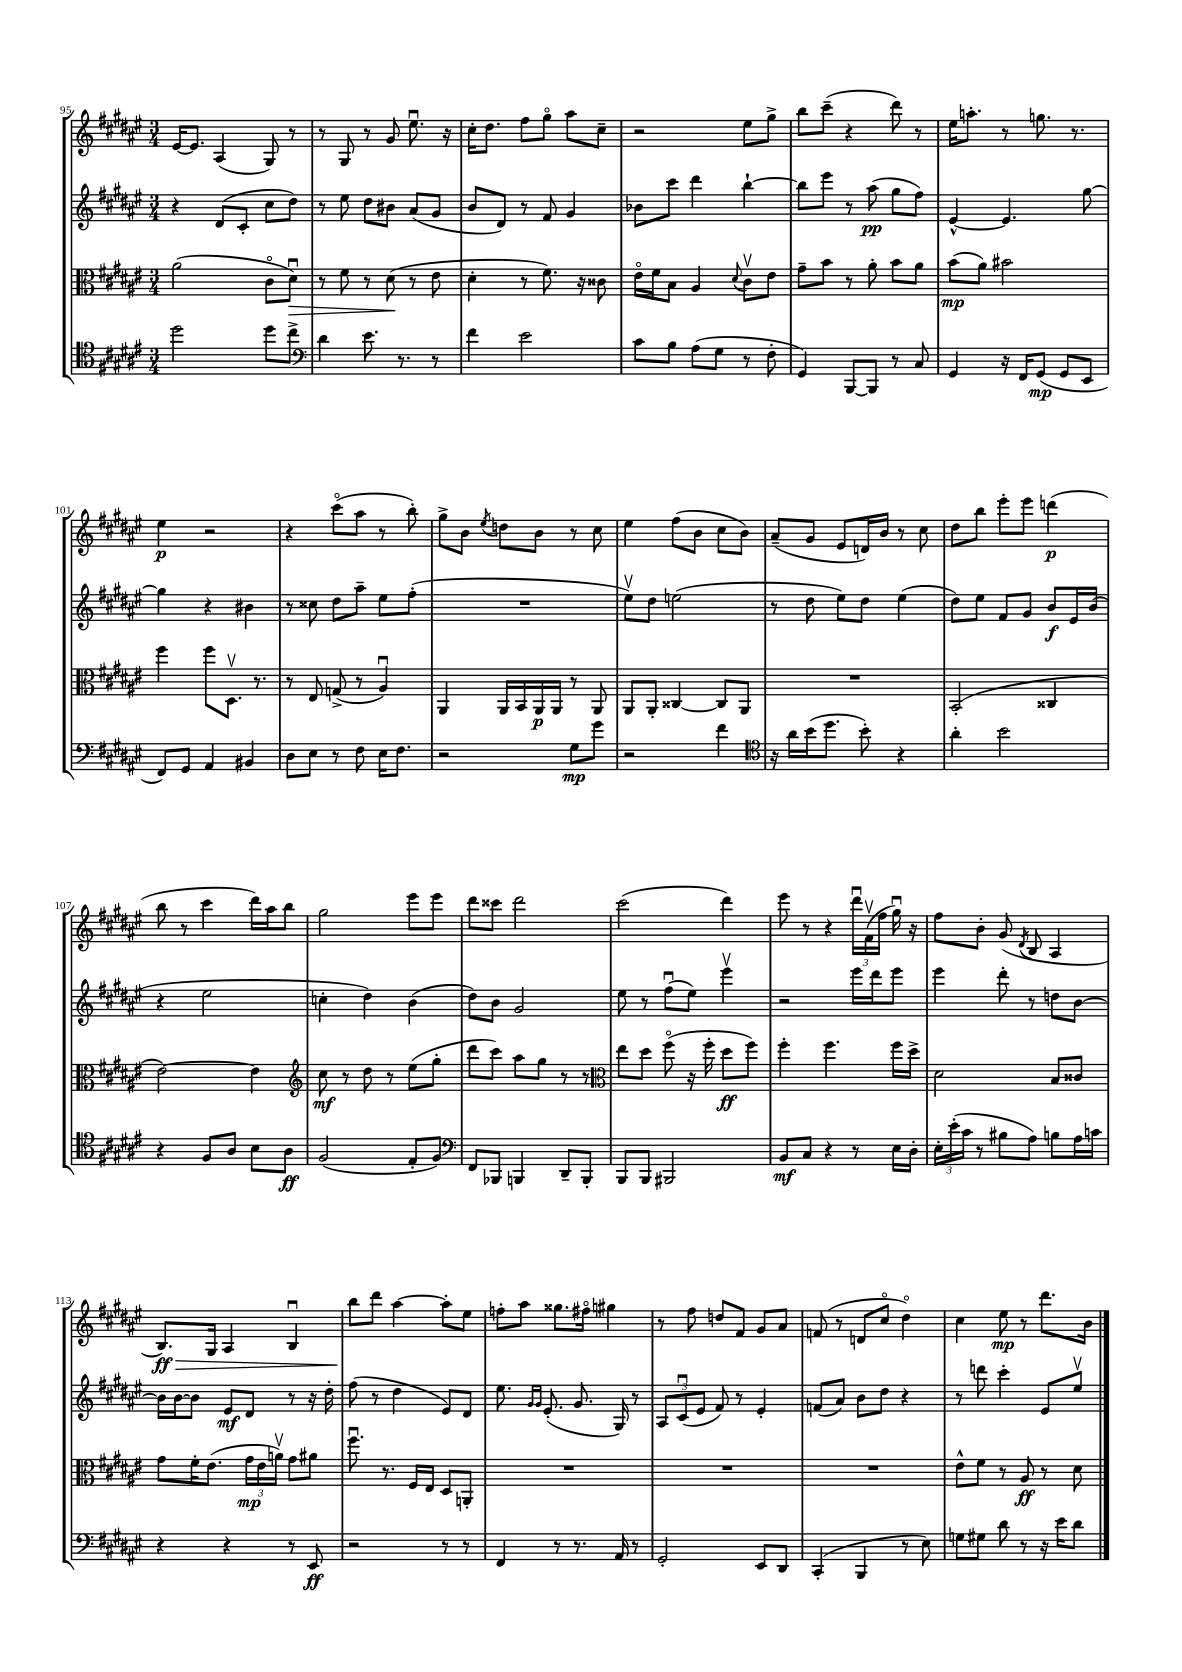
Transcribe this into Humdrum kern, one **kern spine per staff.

**kern	**dynam	**kern	**dynam	**kern	**dynam	**kern	**dynam
*part4	*part4	*part3	*part3	*part2	*part2	*part1	*part1
*staff4	*staff4	*staff3	*staff3	*staff2	*staff2	*staff1	*staff1
*clefC4	*	*clefC3	*	*clefG2	*	*clefG2	*
*k[f#c#g#d#a#e#]	*	*k[f#c#g#d#a#e#]	*	*k[f#c#g#d#a#e#]	*	*k[f#c#g#d#a#e#]	*
*M3/4	*	*M3/4	*	*M3/4	*	*M3/4	*
=95	=95	=95	=95	=95	=95	=95	=95
2dd#\	.	(2a#\	.	4r	.	[16e#/KL	.
.	.	.	.	.	.	8.e#/J]	.
.	.	.	.	(8d#/L	.	(4A#/	.
.	.	.	.	8c#'/J	.	.	.
8dd#\L	.	8c#\L	.	8cc#\L	.	8G#/)	.
!	!	!	!LO:HP:b	!	!	!	!
8cc#^\J	.	8d#u\J)	>	8dd#\J)	.	8r	.
=96	=96	=96	=96	=96	=96	=96	=96
*clefF4	*	*	*	*	*	*	*
4d#\	.	8r	.	8r	.	8r	.
.	.	8f#\	.	8ee#\	.	8G#/	.
8.e#\	.	8r	.	8dd#\L	.	8r	.
.	.	(8d#\	.	8b#X\J	.	8g#/	.
8.r	.	.	.	.	.	.	.
.	.	8r	]	(8a#/L	.	8.ee#u\	.
8r	.	8e#\	.	8g#/J	.	.	.
.	.	.	.	.	.	16r	.
=97	=97	=97	=97	=97	=97	=97	=97
4f#\	.	4d#'\	.	8b/L	.	16cc#'\KL	.
.	.	.	.	.	.	8.dd#\J	.
.	.	.	.	8d#/J)	.	.	.
2e#\	.	8r	.	8r	.	8ff#\L	.
.	.	8.f#\)	.	8f#/	.	8gg#\J	.
.	.	.	.	4g#/	.	8aa#\L	.
.	.	16r	.	.	.	.	.
.	.	8c##X\	.	.	.	8cc#~\J	.
=98	=98	=98	=98	=98	=98	=98	=98
8c#\L	.	16e#\LL	.	8b-X\L	.	2r	.
.	.	16f#\J	.	.	.	.	.
8B\J	.	8B\J	.	8ccc#\J	.	.	.
(8A#\L	.	4A#/	.	4ddd#\	.	.	.
8G#\J	.	.	.	.	.	.	.
.	.	8qqd#/	.	.	.	.	.
8r	.	8c#v\L	.	[4bb`\	.	8ee#\L	.
8F#'\	.	8e#\J	.	.	.	8gg#^\J	.
=99	=99	=99	=99	=99	=99	=99	=99
4GG#/)	.	8g#~\L	.	8bb\L]	.	8bb\L	.
.	.	8b\J	.	8eee#\J	.	(8ccc#~\J	.
[8BBB/L	.	8r	.	8r	.	4r	.
8BBB/J]	.	8a#'\	.	(8aa#\	pp	.	.
8r	.	8b\L	.	8gg#\L	.	8ddd#\)	.
8C#/	.	8a#\J	.	8ff#\J)	.	8r	.
=100	=100	=100	=100	=100	=100	=100	=100
4GG#/	.	(8b\L	mp	[4e#^^/	.	16ee#\KL	.
.	.	.	.	.	.	8.aan'\J	.
.	.	8a#\J)	.	.	.	.	.
16r	.	2b#X\	.	4.e#/]	.	8r	.
16FF#/KL	.	.	.	.	.	.	.
(8GG#/J	mp	.	.	.	.	8.ggn\	.
8GG#/L	.	.	.	.	.	.	.
.	.	.	.	.	.	8.r	.
8EE#/J	.	.	.	[8gg#\	.	.	.
!!LO:LB:g=z
=101	=101	=101	=101	=101	=101	=101	=101
8FF#/L)	.	4ff#\	.	4gg#\]	.	4ee#\	p
8GG#/J	.	.	.	.	.	.	.
4AA#/	.	8ff#\L	.	4r	.	2r	.
.	.	8.D#v\J	.	.	.	.	.
4BB#X/	.	.	.	4b#X\	.	.	.
.	.	8.r	.	.	.	.	.
=102	=102	=102	=102	=102	=102	=102	=102
8D#\L	.	8r	.	8r	.	4r	.
8E#\J	.	8E#/	.	8cc##X\	.	.	.
8r	.	(8Gn^/	.	8dd#\L	.	(8ccc#\L	.
8F#\	.	8r	.	8aa#~\J	.	8aa#\J	.
16E#\KL	.	4A#u/)	.	8ee#\L	.	8r	.
8.F#\J	.	.	.	.	.	.	.
.	.	.	.	(8ff#'\J	.	8bb'\)	.
=103	=103	=103	=103	=103	=103	=103	=103
2r	.	4AA#/	.	2.r	.	8gg#^\L	.
.	.	.	.	.	.	8b\J	.
.	.	.	.	.	.	8qee#/	.
.	.	16AA#/LL	.	.	.	8ddn\L	.
.	.	16BB/	.	.	.	.	.
.	.	16AA#/	p	.	.	8b\J	.
.	.	16AA#/JJ	.	.	.	.	.
8G#\L	mp	8r	.	.	.	8r	.
8g#\J	.	8AA#/	.	.	.	8cc#\	.
=104	=104	=104	=104	=104	=104	=104	=104
2r	.	8AA#/L	.	8ee#v\L)	.	4ee#\	.
.	.	8AA#'/J	.	8dd#\J	.	.	.
.	.	[4C##X/	.	(2een\	.	(8ff#\L	.
.	.	.	.	.	.	8b\J	.
4f#\	.	8C##/L]	.	.	.	8cc#\L	.
.	.	8AA#/J	.	.	.	8b\J)	.
=105	=105	=105	=105	=105	=105	=105	=105
*clefC4	*	*	*	*	*	*	*
16r	.	2.r	.	8r	.	(8a#~/L	.
16a#\LL	.	.	.	.	.	.	.
(16b\J	.	.	.	8dd#\	.	8g#/J	.
8.dd#\J	.	.	.	.	.	.	.
.	.	.	.	8ee#\L)	.	8e#/L	.
8b'\)	.	.	.	8dd#\J	.	16dn/L)	.
.	.	.	.	.	.	16b/JJ	.
4r	.	.	.	(4ee#\	.	8r	.
.	.	.	.	.	.	8cc#\	.
=106	=106	=106	=106	=106	=106	=106	=106
4a#'\	.	(2BB'/	.	8dd#\L)	.	8dd#\L	.
.	.	.	.	8ee#\J	.	8bb\J	.
2b\	.	.	.	8f#/L	.	8eee#'\L	.
.	.	.	.	8g#/J	.	8eee#\J	.
.	.	4C##X/	.	8b/L	f	(4dddn\	p
.	.	.	.	16e#/L	.	.	.
.	.	.	.	(16b/JJ	.	.	.
!!LO:LB:g=z
=107	=107	=107	=107	=107	=107	=107	=107
4r	.	[2e#\)	.	4r	.	8bb\	.
.	.	.	.	.	.	8r	.
8F#/L	.	.	.	2ee#\	.	4ccc#\	.
8A#/J	.	.	.	.	.	.	.
8B\L	.	4e#\]	.	.	.	16ddd#\LL)	.
.	.	.	.	.	.	16aa#\J	.
8A#\J	ff	.	.	.	.	8bb\J	.
=108	=108	=108	=108	=108	=108	=108	=108
*	*	*clefG2	*	*	*	*	*
(2F#/	.	8cc#\	mf	4ccn'\	.	2gg#\	.
.	.	8r	.	.	.	.	.
.	.	8dd#\	.	4dd#\)	.	.	.
.	.	8r	.	.	.	.	.
8E#'/L	.	(8ee#\L	.	(4b\	.	8eee#\L	.
8F#/J)	.	8gg#'\J	.	.	.	8eee#\J	.
=109	=109	=109	=109	=109	=109	=109	=109
*clefF4	*	*	*	*	*	*	*
8FF#/L	.	8ddd#\L	.	8dd#\L)	.	8ddd#\L	.
8BBB-X/J	.	8ccc#\J)	.	8b\J	.	8ccc##X\J	.
4BBBn/	.	8aa#\L	.	2g#/	.	2ddd#\	.
.	.	8gg#\J	.	.	.	.	.
8DD#~/L	.	8r	.	.	.	.	.
8BBB'/J	.	8r	.	.	.	.	.
=110	=110	=110	=110	=110	=110	=110	=110
*	*	*clefC3	*	*	*	*	*
8BBB/L	.	8ee#\L	.	8ee#\	.	(2ccc#\	.
8BBB/J	.	8dd#\J	.	8r	.	.	.
2BBB#X/	.	(8ff#\	.	(8ff#u\L	.	.	.
.	.	16r	.	8ee#\J)	.	.	.
.	.	16ff#'\	.	.	.	.	.
.	.	8dd#\L	ff	4eee#v\	.	4ddd#\)	.
.	.	8ff#\J)	.	.	.	.	.
=111	=111	=111	=111	=111	=111	=111	=111
8BB/L	mf	4ff#'\	.	2r	.	8eee#\	.
8C#/J	.	.	.	.	.	8r	.
4r	.	4.ff#\	.	.	.	4r	.
8r	.	.	.	16eee#\LL	.	24ddd#u\LL	.
.	.	.	.	.	.	(24f#v\	.
.	.	.	.	16ddd#\J	.	.	.
.	.	.	.	.	.	24ff#\JJ	.
16E#\LL	.	16ff#\LL	.	8eee#\J	.	16gg#u\)	.
16D#'\JJ	.	16dd#^\JJ	.	.	.	16r	.
=112	=112	=112	=112	=112	=112	=112	=112
24E#'\LL	.	2d#\	.	4eee#\	.	8ff#\L	.
(24e#'\	.	.	.	.	.	.	.
24c#\JJ	.	.	.	.	.	.	.
8r	.	.	.	.	.	8b'\J	.
8B#X\L	.	.	.	8ddd#'\	.	(8g#/	.
.	.	.	.	.	.	8qd#/	.
8A#\J)	.	.	.	8r	.	8B/	.
8Bn\L	.	8B/L	.	8ddn\L	.	4A#/	.
16A#\L	.	8c##X/J	.	[8b\J	.	.	.
16cn\JJ	.	.	.	.	.	.	.
!!LO:LB:g=z
=113	=113	=113	=113	=113	=113	=113	=113
!	!	!	!	!	!	!	!LO:HP:b
4r	.	8g#\L	.	16b\LL]	.	8.B/L)	> ff
.	.	.	.	[16b\J	.	.	.
.	.	16f#'\K	.	8b\J]	.	.	.
.	.	(8.e#\J	.	.	.	16G#/Jk	.
4r	.	.	.	8e#/L	mf	4A#/	.
.	.	24g#\LL	mp	8d#/J	.	.	.
.	.	24e#\	.	.	.	.	.
.	.	24anv\JJ)	.	.	.	.	.
8r	.	8g#\L	.	8r	.	4Bu/	.
8EE#/	ff	8a#X\J	.	16r	.	.	.
.	.	.	.	16dd#'\	.	.	.
=114	=114	=114	=114	=114	=114	=114	=114
2r	.	8.ff#u\	.	(8ff#\	.	8bb\L	.
.	.	.	.	8r	.	8ddd#\J	]
.	.	8.r	.	.	.	.	.
.	.	.	.	4dd#\	.	[4aa#\	.
.	.	16F#/LL	.	.	.	.	.
.	.	16E#/JJ	.	.	.	.	.
8r	.	8D#/L	.	8e#/L)	.	8aa#'\L]	.
8r	.	8AAn'/J	.	8d#/J	.	8ee#\J	.
=115	=115	=115	=115	=115	=115	=115	=115
4FF#/	.	2.r	.	8.ee#\	.	8ffn'\L	.
.	.	.	.	.	.	8aa#\J	.
.	.	.	.	16qqg#/LL	.	.	.
.	.	.	.	16qqg#/JJ	.	.	.
.	.	.	.	(8.e#'/	.	.	.
8r	.	.	.	.	.	8.gg##X\L	.
8.r	.	.	.	8.g#/	.	.	.
.	.	.	.	.	.	16ff#X\Jk	.
.	.	.	.	.	.	4gg#X\	.
16AA#/	.	.	.	16G#/)	.	.	.
8r	.	.	.	8r	.	.	.
=116	=116	=116	=116	=116	=116	=116	=116
2GG#'/	.	2.r	.	12A#/L	.	8r	.
.	.	.	.	(12c#u/	.	.	.
.	.	.	.	.	.	8ff#\	.
.	.	.	.	12e#/J	.	.	.
.	.	.	.	8f#/)	.	8ddn/L	.
.	.	.	.	8r	.	8f#/J	.
8EE#/L	.	.	.	4e#'/	.	8g#/L	.
8DD#/J	.	.	.	.	.	8a#/J	.
=117	=117	=117	=117	=117	=117	=117	=117
(4CC#'/	.	2.r	.	(8fn/L	.	(8fn/	.
.	.	.	.	8a#/J)	.	8r	.
4BBB/	.	.	.	8b\L	.	8dn/L	.
.	.	.	.	8dd#\J	.	8cc#/J	.
8r	.	.	.	4r	.	4dd#\)	.
8E#\)	.	.	.	.	.	.	.
=118	=118	=118	=118	=118	=118	=118	=118
8Gn\L	.	8e#^^\L	.	8r	.	4cc#\	.
8G#X\J	.	8f#\J	.	8dddn\	.	.	.
8d#\	.	8r	.	4ccc#'\	.	8ee#\	mp
8r	.	8A#/	ff	.	.	8r	.
16r	.	8r	.	8e#/L	.	8.ddd#\L	.
16e#\KL	.	.	.	.	.	.	.
8d#\J	.	8d#\	.	8ee#v/J	.	.	.
.	.	.	.	.	.	16b\Jk	.
==	==	==	==	==	==	==	==
*-	*-	*-	*-	*-	*-	*-	*-
